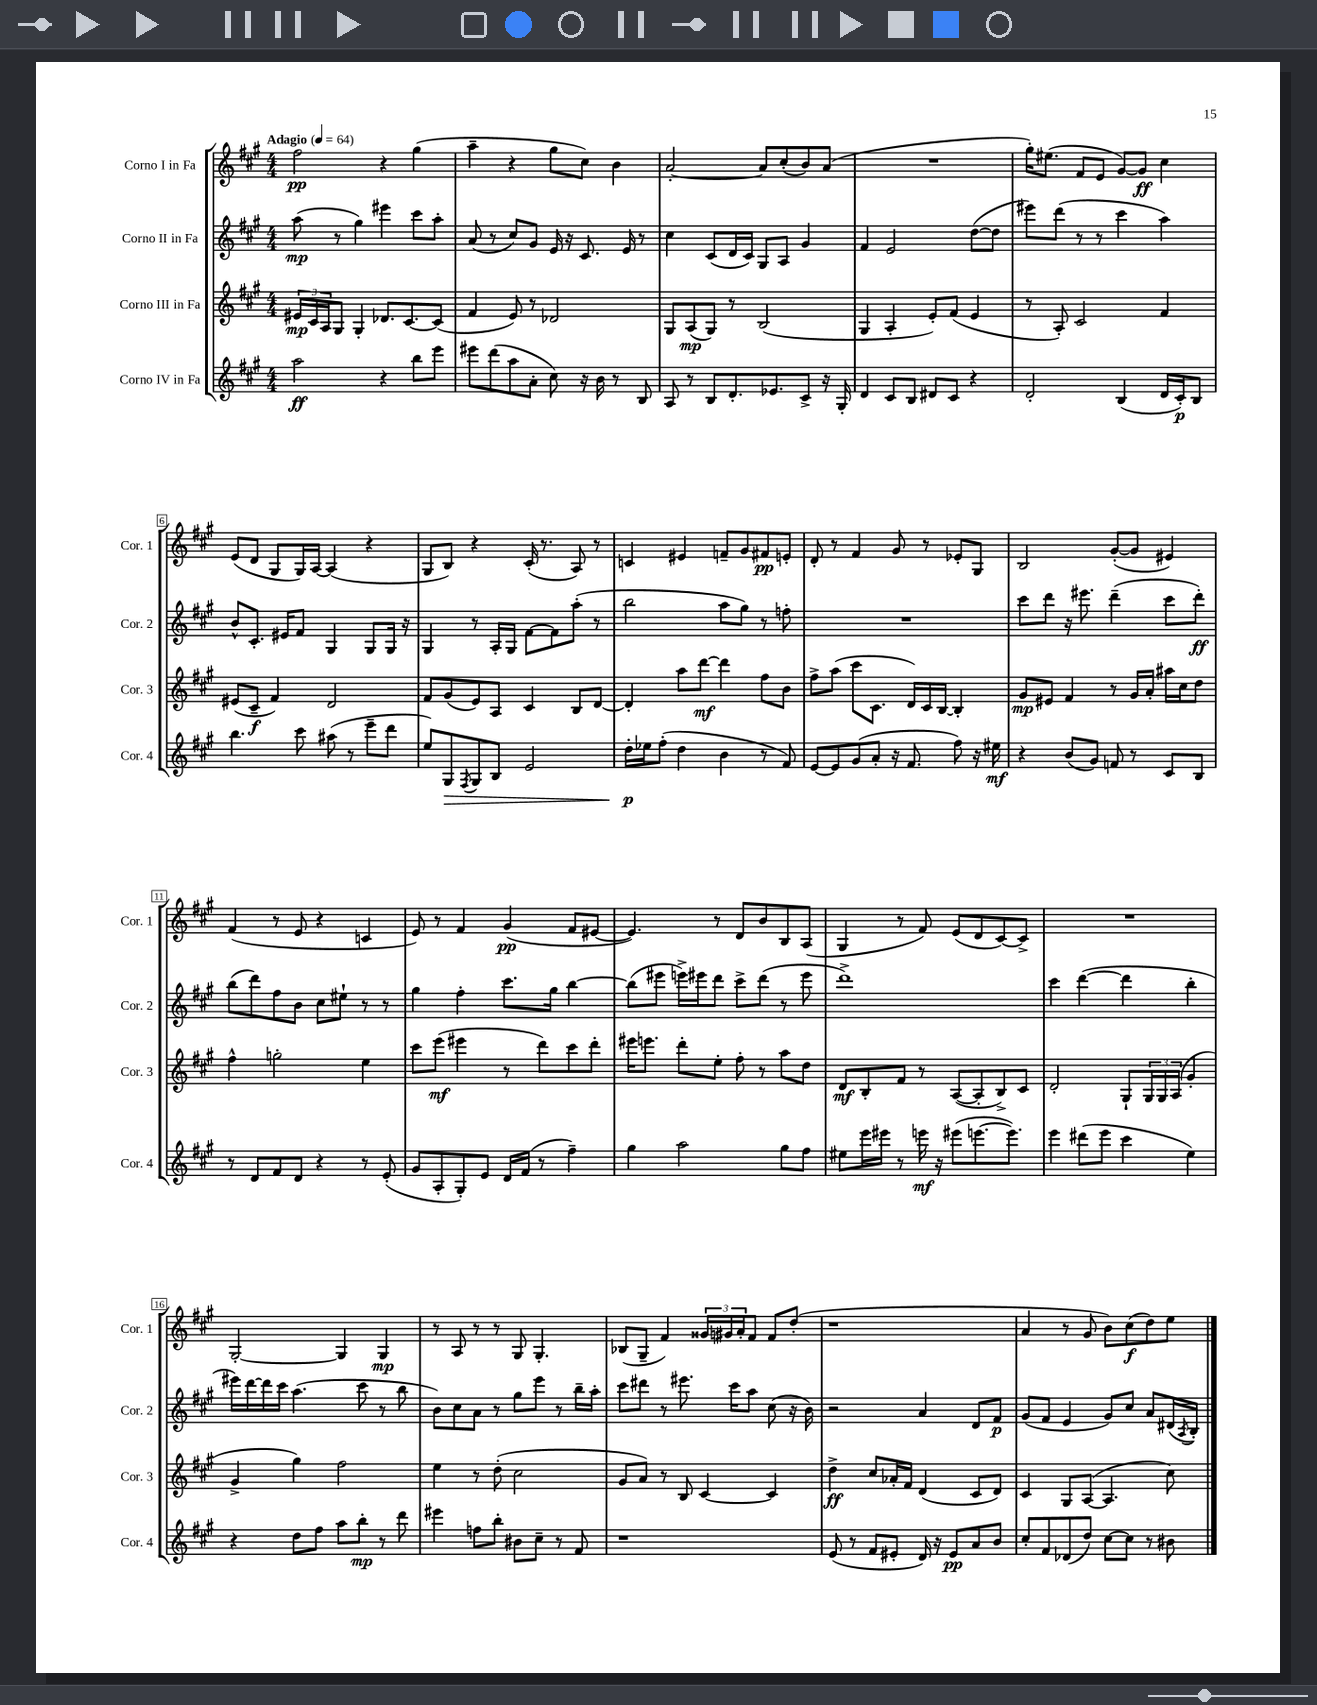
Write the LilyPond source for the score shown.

<<
\new StaffGroup <<
\new Staff = "s0" \with { instrumentName = "Corno I in Fa" shortInstrumentName = "Cor. 1" } {
    \clef treble \key a \major \numericTimeSignature \time 4/4 \tempo "Adagio" 4 = 64
    fis''2\pp r4 gis''4( |
    a''4-- r4 gis''8 cis''8) b'4 |
    a'2~-. a'8 cis''8-.( b'8) a'8( |
    R1 |
    gis''16-.) eis''8.( fis'8 e'8 gis'8~) gis'8\ff cis''4 |
    e'8( d'8 gis8 gis16) a16~ a4( r4 |
    gis8 b8) r4 cis'16-.( r8. a8) r8 |
    c'4 eis'4 f'8-- gis'8 fis'8\pp e'8-. |
    d'8-. r8 fis'4 gis'8 r8 ees'8-. gis8 |
    b2 gis'8~-.( gis'8 eis'4) |
    fis'4( r8 e'8 r4 c'4 |
    e'8) r8 fis'4 gis'4\pp( fis'8 eis'8~ |
    eis'4.) r8 d'8 b'8 b8 a8( |
    gis4 r8 fis'8) e'8( d'8 cis'8~) cis'8-> |
    R1 |
    gis2~-. gis4 gis4\mp |
    r8 a8 r8 r8 gis8 gis4.-. |
    bes8( gis8-- fis'4) \tuplet 3/2 { gisis'16 gis'16 a'16-. } fis'8 fis'8 d''8-.( |
    r1 |
    a'4 r8 gis'8 b'8) cis''8\f( d''8) e''8 \bar "|." |
}
\new Staff = "s1" \with { instrumentName = "Corno II in Fa" shortInstrumentName = "Cor. 2" } {
    \clef treble \key a \major \numericTimeSignature \time 4/4
    a''8\mp( r8 gis''4) eis'''4 cis'''8 a''8-. |
    a'8( r8 cis''8) gis'8 e'16 r16 cis'8. e'16 r8 |
    cis''4 cis'8( d'16 cis'16) gis8 a8 gis'4 |
    fis'4 e'2 d''8~( d''8 |
    eis'''8) d'''8( r8 r8 cis'''4 a''4) |
    b'8-^ cis'8.-. eis'16 fis'8 gis4 gis8 gis16 r16 |
    gis4 r8 a16-. gis16 fis'8~ fis'8 a''8-.( r8 |
    b''2 a''8 gis''8) r8 f''8-. |
    R1 |
    cis'''8 d'''8 r16 eis'''8. d'''4--( cis'''8 d'''8-.\ff) |
    b''8( d'''8) fis''8 b'8 cis''8 eis''8-! r8 r8 |
    gis''4 fis''4-. cis'''8. gis''16 b''4~ |
    b''8( eis'''8 e'''16->) eis'''16 d'''8 cis'''8-> d'''8( r8 eis'''8 |
    d'''1->) |
    cis'''4 d'''4~( d'''4 b''4-. |
    eis'''16) d'''16~ d'''16 cis'''16 a''4.( cis'''8 r8 b''8 |
    b'8) cis''8 a'8 r8 gis''8 e'''8 r8 b''16-- a''16-. |
    cis'''8 dis'''8 r8 eis'''8. cis'''16 a''8 cis''8( r16 b'16) |
    r2 a'4 d'8 fis'8\p |
    gis'8( fis'8 e'4 gis'8) cis''8 a'8 dis'16( \acciaccatura { a8 } b16-.) \bar "|." |
}
\new Staff = "s2" \with { instrumentName = "Corno III in Fa" shortInstrumentName = "Cor. 3" } {
    \clef treble \key a \major \numericTimeSignature \time 4/4
    \tuplet 3/2 { eis'16\mp cis'16 a16 } gis8 gis4-. des'8. cis'8.~ cis'8( |
    fis'4 e'8) r8 des'2 |
    gis8 a8\mp( gis8) r8 b2( |
    gis4 a4-. e'8-.) fis'8( e'4 |
    r8 a8-.) cis'2 fis'4 |
    eis'8( cis'8--\f fis'4) d'2 |
    fis'8 gis'8( e'8) a8 cis'4 b8 d'8~ |
    d'4-. a''8 d'''8~\mf d'''4 fis''8 b'8 |
    fis''8-> a''8( cis'''8 cis'8. d'16) cis'16 b16~ b4-. |
    gis'8\mp eis'8 fis'4 r8 gis'16 a'16-. ais''16 cis''16 d''8 |
    fis''4-^ g''2-. e''4 |
    cis'''8 e'''8\mf( eis'''4 r8 d'''8) cis'''8 d'''8-. |
    eis'''16 e'''8. d'''8-. e''8-. fis''8-. r8 a''8 d''8 |
    d'8\mf b8-. fis'8 r8 a8~( a8-. b8->) cis'8 |
    d'2-. gis8-! \tuplet 3/2 { gis16 gis16 a16( } gis'4-. |
    gis'4-> gis''4) fis''2 |
    e''4 r8 d''8-.( cis''2 |
    gis'8 a'8) r8 b8 cis'4~ cis'4 |
    d''4->\ff cis''8 aes'16-. fis'16 d'4( cis'8 d'8) |
    cis'4 gis8 a8~( a4. cis''8) \bar "|." |
}
\new Staff = "s3" \with { instrumentName = "Corno IV in Fa" shortInstrumentName = "Cor. 4" } {
    \clef treble \key a \major \numericTimeSignature \time 4/4
    a''2\ff r4 b''8 e'''8 |
    eis'''8 d'''8( a''8 a'8-. cis''8) r16 b'16 r8 b8 |
    a8 r8 b8 d'8.-. ees'8. cis'8-> r16 gis16-. |
    d'4 cis'8 b8 dis'8 cis'8 r4 |
    d'2-. b4( d'16 cis'16-.\p) b8 |
    b''4. cis'''8 ais''8( r8 e'''8-- d'''8 |
    e''8) gis8\> \acciaccatura { fis8 } gis8 b8 e'2 |
    d''16-.\p\! ees''16 fis''8-.( d''4 b'4 r8 fis'8) |
    e'8~ e'8 gis'8( a'8-. r16 fis'8. fis''8) r16 eis''16\mf |
    r4 b'8( gis'8) f'8 r8 cis'8 b8 |
    r8 d'8 fis'8 d'8 r4 r8 e'8-.( |
    gis'8 a8-. gis8-.) e'8 d'16 fis'16( r8 fis''4--) |
    gis''4 a''2 gis''8 fis''8 |
    eis''8 e'''16 eis'''16 r8 e'''16\mf r16 eis'''8( e'''8.~ e'''8.) |
    e'''4 dis'''8( e'''8 cis'''4 e''4) |
    r4 d''8 fis''8 a''8 b''8-.\mp r8 d'''8 |
    eis'''4 f''8 b''8-. bis'8 cis''8-- r8 fis'8 |
    r1 |
    e'8( r8 fis'8 eis'8-. d'16) r16 eis'8\pp a'8 b'8 |
    cis''8-. fis'8 des'8( d''8) cis''8~ cis''8 r8 bis'8 \bar "|." |
}
>>
>>
\layout { \context { \Score \override BarNumber.stencil = #(make-stencil-boxer 0.1 0.3 ly:text-interface::print) } }
